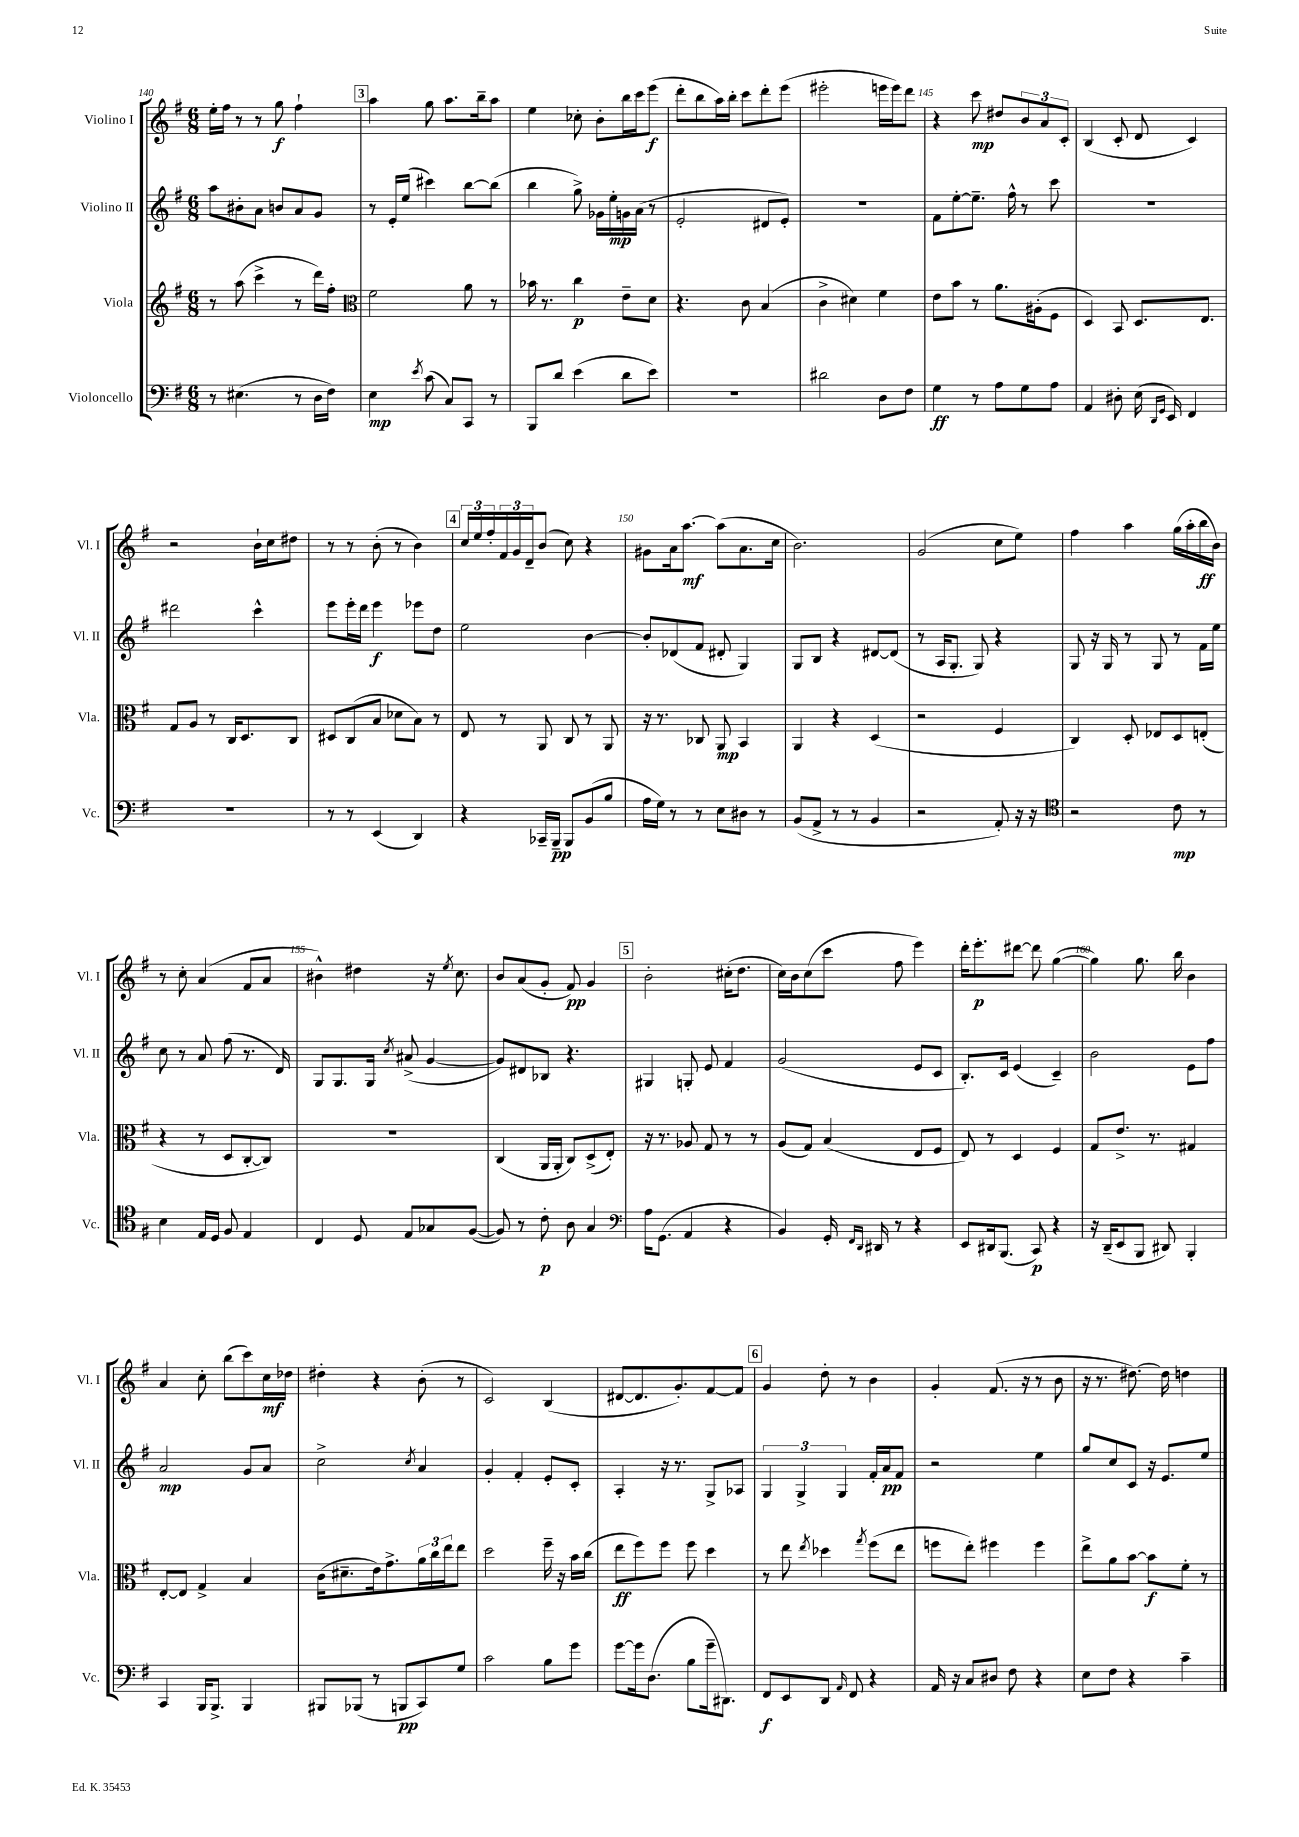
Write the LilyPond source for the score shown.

<<
\new StaffGroup <<
\new Staff = "s0" \with { instrumentName = "Violino I" shortInstrumentName = "Vl. I" } {
    \clef treble \key g \major \numericTimeSignature \time 6/8
    e''16-. fis''16 r8 r8 g''8\f fis''4-! |
    \mark \markup { \box "3" } a''4 g''8 a''8. b''16-- a''8 |
    e''4 ces''8-. b'8-. b''16 c'''16 e'''8\f( |
    d'''8-. b''8 a''16) b''16-. c'''8 d'''8-. e'''8( |
    eis'''2-. e'''16 e'''16) d'''8 |
    r4 c'''8\mp dis''8 \tuplet 3/2 { b'8 a'8 c'8-. } |
    b4( c'8-. d'8 c'4) |
    r2 b'16-! c''16 dis''8 |
    r8 r8 b'8-.( r8 b'4) |
    \mark \markup { \box "4" } \tuplet 3/2 { c''16 e''16 fis''16-. } \tuplet 3/2 { fis'16 g'16 d'16-- } b'8( c''8) r4 |
    gis'8 a'16 a''8.~\mf a''8( a'8. c''16 |
    b'2.) |
    g'2( c''8 e''8) |
    fis''4 a''4 g''16( a''16-. b''16\ff b'16) |
    r8 c''8-. a'4( fis'8 a'8 |
    bis'4-^) dis''4 r16 \acciaccatura { e''8 } c''8. |
    b'8 a'8( g'8-. fis'8\pp) g'4 |
    \mark \markup { \box "5" } b'2-. cis''16-.( d''8. |
    c''16) b'16 c''8( c'''8 fis''8 e'''4) |
    d'''16-. e'''8.-.\p dis'''8~ dis'''8 g''4~( |
    g''4) g''8. b''16 b'4 |
    a'4 c''8-. b''8( c'''8) c''16\mf des''16 |
    dis''4-. r4 b'8-.( r8 |
    c'2) b4( |
    dis'8~ dis'8. g'8.-.) fis'8~ fis'8 |
    \mark \markup { \box "6" } g'4 d''8-. r8 b'4 |
    g'4-. fis'8.( r16 r8 b'8 |
    r16 r8. dis''8.~) dis''16 d''4 \bar "|." |
}
\new Staff = "s1" \with { instrumentName = "Violino II" shortInstrumentName = "Vl. II" } {
    \clef treble \key g \major \numericTimeSignature \time 6/8
    a''8 bis'8-. a'8 b'8 a'8 g'8 |
    \mark \markup { \box "3" } r8 e'16-. e''16( cis'''4) b''8~ b''8( |
    b''4 g''8->) ges'16 e''16-.\mp g'16 a'16( r8 |
    e'2-. dis'8 e'8-.) |
    R2. |
    fis'8 e''8~-. e''8.-- fis''16-^ r8 c'''8 |
    R2. |
    dis'''2 c'''4-^ |
    e'''8 e'''16-. d'''16 e'''4\f ees'''8 d''8 |
    \mark \markup { \box "4" } e''2 b'4~ |
    b'8-. des'8( fis'8 dis'8-. g4) |
    g8 b8 r4 dis'8~ dis'8( |
    r8 a16 g8.-. g8) r4 |
    g8 r16 g16 r8 g8 r8 fis'16 e''16 |
    c''8 r8 a'8 fis''8( r8. d'16) |
    g8 g8. g16 \acciaccatura { c''8 } ais'8->( g'4~ |
    g'8) dis'8 bes8 r4. |
    \mark \markup { \box "5" } gis4 g8-. e'8 fis'4 |
    g'2( e'8 c'8 |
    b8.-.) c'16 e'4( c'4--) |
    b'2 e'8 fis''8 |
    a'2\mp g'8 a'8 |
    c''2-> \acciaccatura { c''8 } a'4 |
    g'4-. fis'4-. e'8-. c'8-. |
    a4-. r16 r8. g8-> aes8 |
    \mark \markup { \box "6" } \tuplet 3/2 { g4 g4-> g4 } fis'16-. a'16\pp fis'8 |
    r2 e''4 |
    g''8 c''8 c'8 r16 e'8. e''8 \bar "|." |
}
\new Staff = "s2" \with { instrumentName = "Viola" shortInstrumentName = "Vla." } {
    \clef treble \key g \major \numericTimeSignature \time 6/8
    r8 a''8( c'''4-> r8 d'''16) fis''16-. |
    \mark \markup { \box "3" } \clef alto fis'2 a'8 r8 |
    bes'16 r8. c''4\p e'8-- d'8 |
    r4. c'8 b4( |
    c'4-> dis'4) fis'4 |
    e'8 b'8 r8 a'8. ais16-.( fis8 |
    d4) b,8 d8. e8. |
    g8 a8 r8 c16 d8. c8 |
    dis8 c8( b8 des'8 b8) r8 |
    \mark \markup { \box "4" } e8 r8 a,8 c8 r8 a,8 |
    r16 r8. ces8 a,8\mp b,4 |
    a,4 r4 d4( |
    r2 fis4 |
    c4) d8-. ees8 d8 e8-.( |
    r4 r8 d8 c8~-. c8) |
    R2. |
    c4( a,16 a,16-. c8) d8->( e8-.) |
    \mark \markup { \box "5" } r16 r8. aes8 g8 r8 r8 |
    a8( g8) b4( e8 fis8 |
    e8) r8 d4 fis4 |
    g8 e'8.-> r8. gis4 |
    e8~-. e8 g4-> b4 |
    c'16( dis'8.-- e'16) g'8.-> \tuplet 3/2 { a'16 c''16 e''16 } e''8 |
    d''2 fis''16-- r16 b'16 c''16( |
    e''8\ff fis''8) fis''8 fis''8 d''4 |
    \mark \markup { \box "6" } r8 e''8 \acciaccatura { e''8 } des''4 \acciaccatura { g''8 } fis''8( e''8 |
    f''8 e''8-.) fis''4 fis''4 |
    e''8-> a'8 b'8~ b'8\f fis'8-. r8 \bar "|." |
}
\new Staff = "s3" \with { instrumentName = "Violoncello" shortInstrumentName = "Vc." } {
    \clef bass \key g \major \numericTimeSignature \time 6/8
    r8 eis4.( r8 d16 fis16) |
    \mark \markup { \box "3" } e4\mp \acciaccatura { e'8 } c'8( c8) c,8 r8 |
    b,,8 d'8 e'4( d'8 e'8) |
    R2. |
    dis'2 d8 fis8 |
    g4\ff r8 a8 g8 a8 |
    a,4 dis8-. e16( \grace { d,16 g,16 } e,16) fis,4 |
    R2. |
    r8 r8 e,4( d,4) |
    \mark \markup { \box "4" } r4 ces,16-- b,,16--\pp b,,8 b,8( b8 |
    a16 g16) r8 r8 e8 dis8 r8 |
    b,8( a,8-> r8 r8 b,4 |
    r2 a,8-.) r16 r16 |
    \clef tenor r2 c'8\mp r8 |
    b4 e16 d16 fis8 e4 |
    c4 d8 e8 ges8 fis8~( |
    fis8) r8 c'8-.\p a8 g4 |
    \mark \markup { \box "5" } \clef bass a16 g,8.( a,4 r4 |
    b,4) g,16-. \grace { fis,16 d,16 } dis,16 r8 r4 |
    e,8 dis,16 b,,8.( c,8\p) r4 |
    r16 d,16--( e,8 b,,8 dis,8) b,,4-. |
    c,4 b,,16 b,,8.-> b,,4 |
    bis,,8 bes,,8( r8 b,,8\pp c,8) g8 |
    c'2 b8 g'8 |
    g'8~ g'16 d8.( b8 g'16-- dis,8.) |
    \mark \markup { \box "6" } fis,8\f e,8 d,8 \grace { a,16 } fis,8 r4 |
    a,16 r16 c8 dis8 fis8 r4 |
    e8 fis8 r4 c'4-- \bar "|." |
}
>>
>>
\layout { \context { \Score currentBarNumber = #140 \override BarNumber.break-visibility = ##(#f #t #t) barNumberVisibility = #(every-nth-bar-number-visible 5) } }
